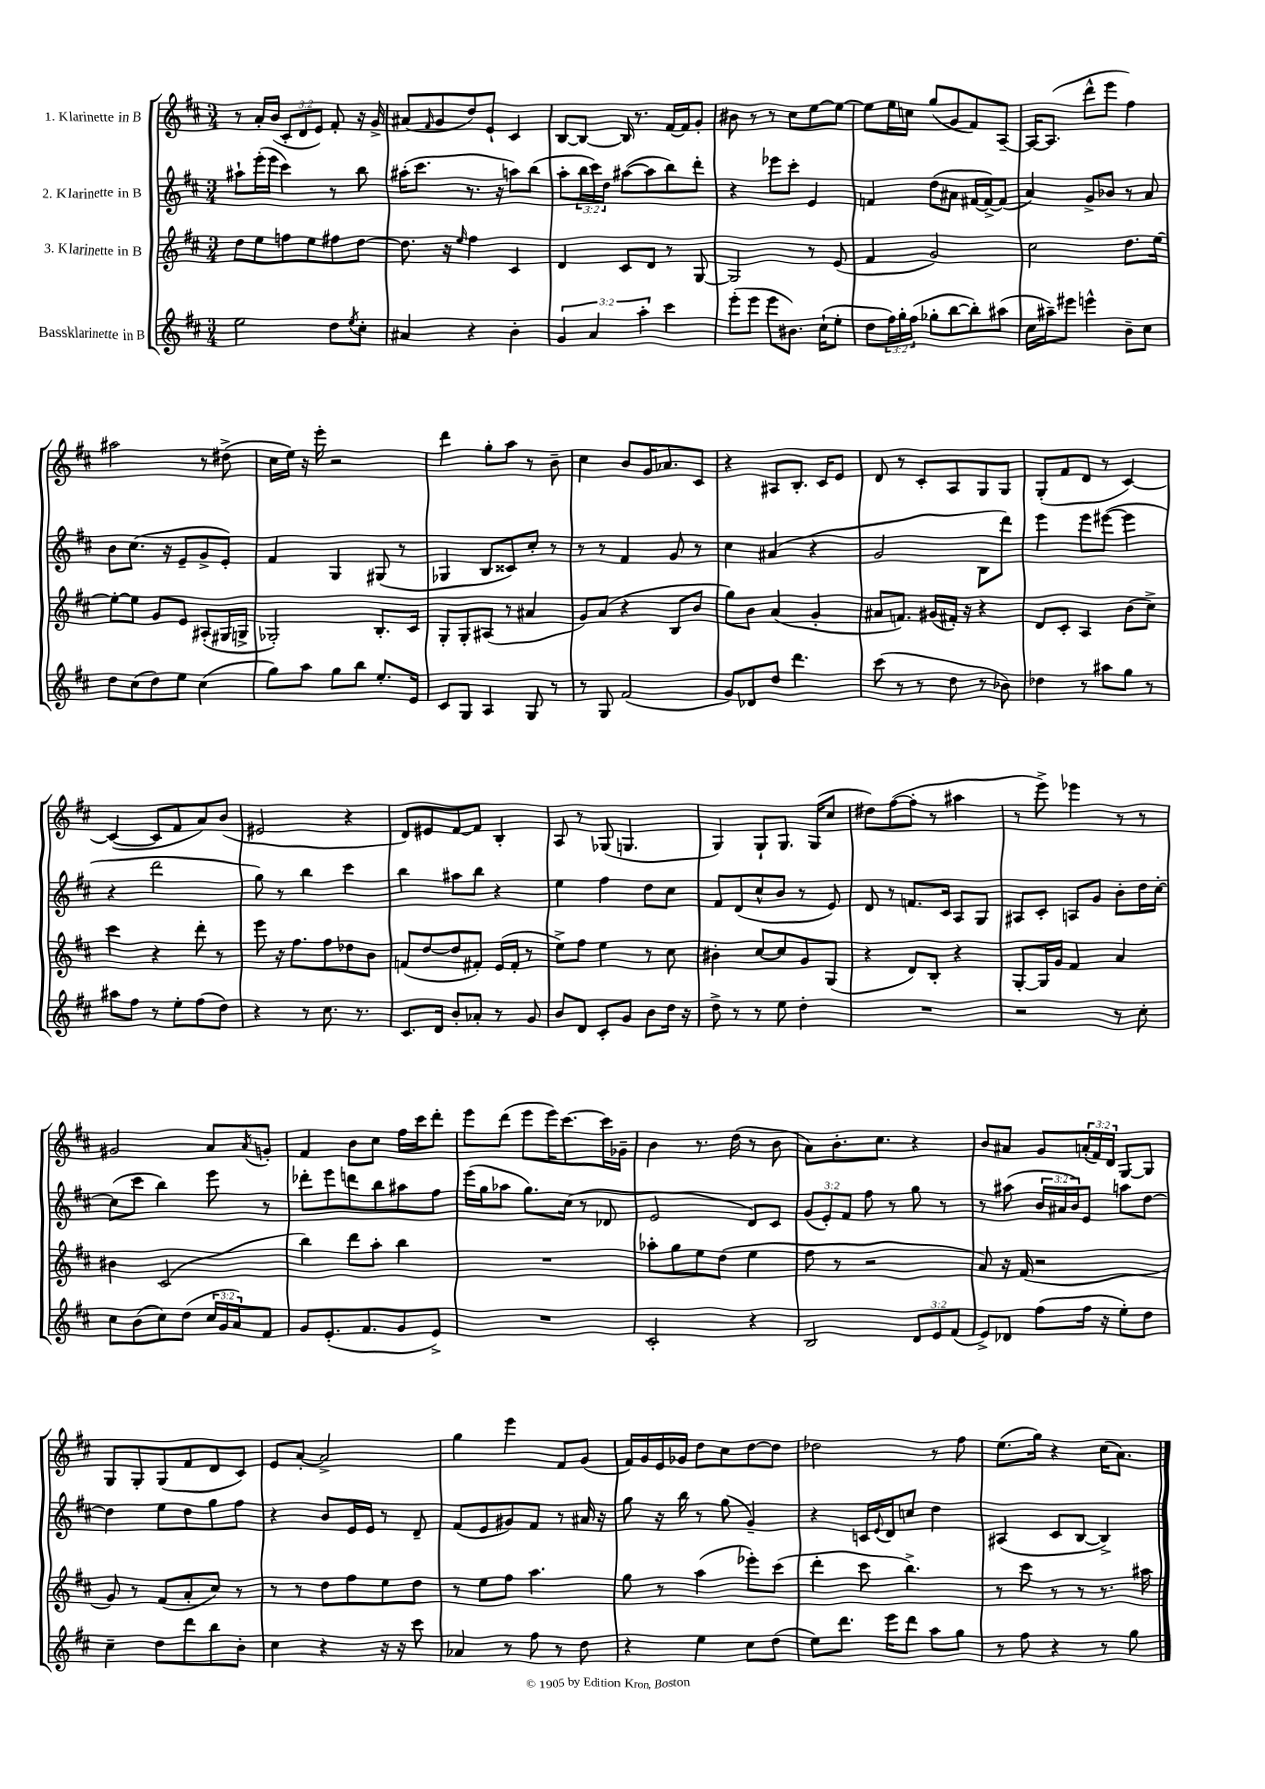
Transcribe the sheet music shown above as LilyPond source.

<<
\new StaffGroup <<
\new Staff = "s0" \with { instrumentName = "1. Klarinette in B" } {
    \clef treble \key d \major \numericTimeSignature \time 3/4 \override Staff.TupletNumber.text = #tuplet-number::calc-fraction-text
    r8 a'16-. b'16( \tuplet 3/2 { cis'8-. d'8 e'8) } fis'8-. r16 g'16-> |
    ais'8( \grace { fis'16 } g'8 d''8) e'8-! cis'4 |
    b8~ b8~ b16 r8. fis'16~ fis'16 g'8-. |
    bis'8 r8 r8 cis''8 e''8~ e''8~ |
    e''8 e''16 c''16 g''8( g'8 fis'8) a8~-- |
    a16~ a8.( d'''8-^ e'''8 fis''4) |
    ais''2 r8 dis''8->( |
    cis''16 e''16) r16 e'''16-. r2 |
    d'''4 g''8-. a''8 r8 b'8-- |
    cis''4 b'8 g'16 aes'8. cis'8 |
    r4 ais8 b8.-. cis'16 e'8 |
    d'8 r8 cis'8-. a8 g8 g8 |
    g8-.( fis'8 d'8 r8 cis'4~) |
    cis'4~( cis'8 fis'8 a'8) b'8( |
    eis'2 r4 |
    d'8) eis'8 fis'8~ fis'8 b4-. |
    a8 r8 ges8( g4. |
    g4) g8-! g8. g16( cis''8 |
    dis''8) fis''8~( fis''8-. r8 ais''4 |
    r8 e'''8->) ees'''4 r8 r8 |
    gis'2 a'8 \acciaccatura { a'8 } g'8-. |
    fis'4 b'8 cis''8 fis''16 cis'''16 d'''8-. |
    e'''8 d'''8( e'''8 e'''16) cis'''8.~ cis'''16 ges'16-- |
    b'4 r8. d''16( r8 b'8 |
    a'8) b'8.-. cis''8. r4 |
    b'8 ais'8 g'8 \tuplet 3/2 { a'16-.( fis'16) d'16 } g8~ g8 |
    g8 g8-. g8( fis'8 d'8 cis'8) |
    e'8 a'8~-. a'2-> |
    g''4 e'''4 fis'8 g'8( |
    fis'16) g'16 e'16 ges'16 d''8 cis''8 d''8~ d''8 |
    des''2 r8 fis''8 |
    e''8.( g''16) r4 cis''16( a'8.) \bar "|." |
}
\new Staff = "s1" \with { instrumentName = "2. Klarinette in B" } {
    \clef treble \key d \major \numericTimeSignature \time 3/4 \override Staff.TupletNumber.text = #tuplet-number::calc-fraction-text
    ais''8-! e'''16-.( e'''16 cis'''4) r8 b''8 |
    ais''16-.( cis'''8. r8. r16 a''8) b''8( |
    a''8-. \tuplet 3/2 { b''16 cis'''16) d''16 } ais''8~( ais''8 b''8) d'''8-. |
    r4 ees'''8 cis'''8-. e'4 |
    f'4 d''8( ais'8 fis'16~ fis'16~->) fis'8( |
    a'4) g'8-> bes'8 r8 a'8 |
    b'8 cis''8.( r16 e'8-- g'8-> e'8-.) |
    fis'4 g4 gis8( r8 |
    ges4 b8 cisis'8) cis''8-. r8 |
    r8 r8 fis'4 g'8 r8 |
    cis''4 ais'4( r4 |
    g'2 b8 d'''8) |
    e'''4 e'''8 eis'''8~( eis'''4 |
    r4 d'''2 |
    g''8) r8 b''4 cis'''4 |
    b''4 ais''8 b''8 r4 |
    e''4 fis''4 d''8 cis''8 |
    fis'8 d'8( cis''8-^ b'8 r8 e'8) |
    d'8 r8 f'8. cis'16 a8 g8 |
    ais8 cis'8-. a8 g'8 b'8-. d''16 cis''16~-. |
    cis''8( cis'''8 b''4) e'''8 r8 |
    des'''8-. e'''8 d'''8 b''8 ais''8 fis''8 |
    e'''16( g''16 aes''8 g''8.) cis''16( r8 des'8 |
    e'2 d'8) cis'8 |
    \tuplet 3/2 { g'8( e'8-.) fis'8 } fis''8 r8 g''8 r8 |
    r8 ais''8( \tuplet 3/2 { b'16 ais'16 b'16) } e'8 a''8 d''8~ |
    d''4 e''8 d''8 g''8 fis''8 |
    r4 b'8 e'16 e'16 r8 d'8-- |
    fis'8( e'8 gis'8) fis'8 r8 ais'16 r16 |
    g''8 r16 b''16 r8 g''8( g'4--) |
    r4 c'16 \appoggiatura { e'8 } d'16 c''8 d''4 |
    ais4( cis'8 b8~ b4->) \bar "|." |
}
\new Staff = "s2" \with { instrumentName = "3. Klarinette in B" } {
    \clef treble \key d \major \numericTimeSignature \time 3/4
    d''8 e''8 f''8 e''8 fis''8 d''8~ |
    d''8. r16 \grace { e''16 } fis''4 cis'4 |
    d'4 cis'8 d'8 r8 g8~ |
    g2 r8 e'8( |
    fis'4 g'2) |
    cis''2 d''8. e''16~ |
    e''8~-. e''8 g'8 e'8 ais8-.( gis16 g16-> |
    ges2-.) b8.-. cis'16 |
    g8-. g8-. ais8( r8 ais'4 |
    g'8) a'8( r4 b8 b'8 |
    g''8) b'8 a'4( g'4-. |
    ais'8 f'8.) gis'16( fis'16-.) r16 r4 |
    d'8 cis'8-. a4 b'8( cis''8->) |
    cis'''4 r4 d'''8-. r8 |
    e'''8 r16 fis''8. fis''8 des''8 b'8 |
    f'8( d''8~ d''8 fis'8-.) e'16( fis'16-. r8 |
    e''8->) fis''8 e''4 r8 cis''8 |
    bis'4-. cis''8~ cis''8 g'8 g8( |
    r4 d'8) b8-. r4 |
    g8~-. g16 g'16 fis'4 a'4 |
    bis'4 cis'2( |
    b''4) d'''8 a''8-. b''4 |
    R2. |
    aes''8-. g''8 e''8 d''8( e''4 |
    fis''8 r8 r2 |
    a'8) r16 fis'16( r2 |
    g'8) r8 fis'8( a'8-. cis''8) r8 |
    r8 r8 d''8 fis''8 e''8 d''8 |
    r8 e''8 fis''8 a''4. |
    g''8 r8 a''4( ees'''8-.) cis'''8( |
    d'''4-. cis'''8 b''4.->) |
    r8 cis'''8 r8 r8 r8. ais''16 \bar "|." |
}
\new Staff = "s3" \with { instrumentName = "Bassklarinette in B" } {
    \clef treble \key d \major \numericTimeSignature \time 3/4 \override Staff.TupletNumber.text = #tuplet-number::calc-fraction-text
    e''2 d''8 \acciaccatura { e''8 } cis''8-. |
    ais'4 r4 b'4-. |
    \tuplet 3/2 { g'4 a'4 a''4-. } cis'''4 |
    e'''8-.( e'''8 e'''8 bis'8.) cis''16-!( e''8-. |
    d''8 \tuplet 3/2 { fis''16) g''16-. fis''16( } ges''8-. b''8~ b''8-.) ais''8( |
    cis''16 ais''16--) eis'''8 e'''4-^ b'8-- cis''8 |
    d''8 cis''8( d''8) e''8 cis''4( |
    g''8) a''8 g''8 b''8 e''8.-. e'16 |
    cis'8 g8 a4 g8 r8 |
    r8 g8 fis'2( |
    g'8) des'8 d''8 d'''4. |
    cis'''8( r8 r8 d''8 r8 bes'8) |
    des''4 r8 ais''8 g''8 r8 |
    ais''8 fis''8 r8 e''8-. fis''8( d''8) |
    r4 r8 cis''8. r8. |
    cis'8. d'16 b'8-. aes'8-. r8 g'8 |
    b'8 d'8 cis'8-. g'8 b'8 d''16 r16 |
    d''8-> r8 r8 e''8 d''4-. |
    R2. |
    r2 r8 cis''8-. |
    cis''8 b'8( cis''8) d''8( \tuplet 3/2 { cis''16 g'16 a'16) } fis'8 |
    g'8 e'8.-.( fis'8. g'8 e'8->) |
    R2. |
    cis'2-. r4 |
    b2 \tuplet 3/2 { d'8 e'8 fis'8( } |
    e'8->) des'8 fis''8( fis''16 r16 e''8-.) d''8 |
    cis''4-- d''8 d'''8 b''8 b'8-. |
    cis''4 r4 r16 r16 cis'''8 |
    aes'4 r8 fis''8 r8 d''8 |
    r4 e''4 cis''8 d''8( |
    e''8) d'''8. e'''16 d'''8 a''8 g''8 |
    r8 fis''8 r4 r8 g''8 \bar "|." |
}
>>
>>
\layout { \context { \Score \remove "Bar_number_engraver" } }
